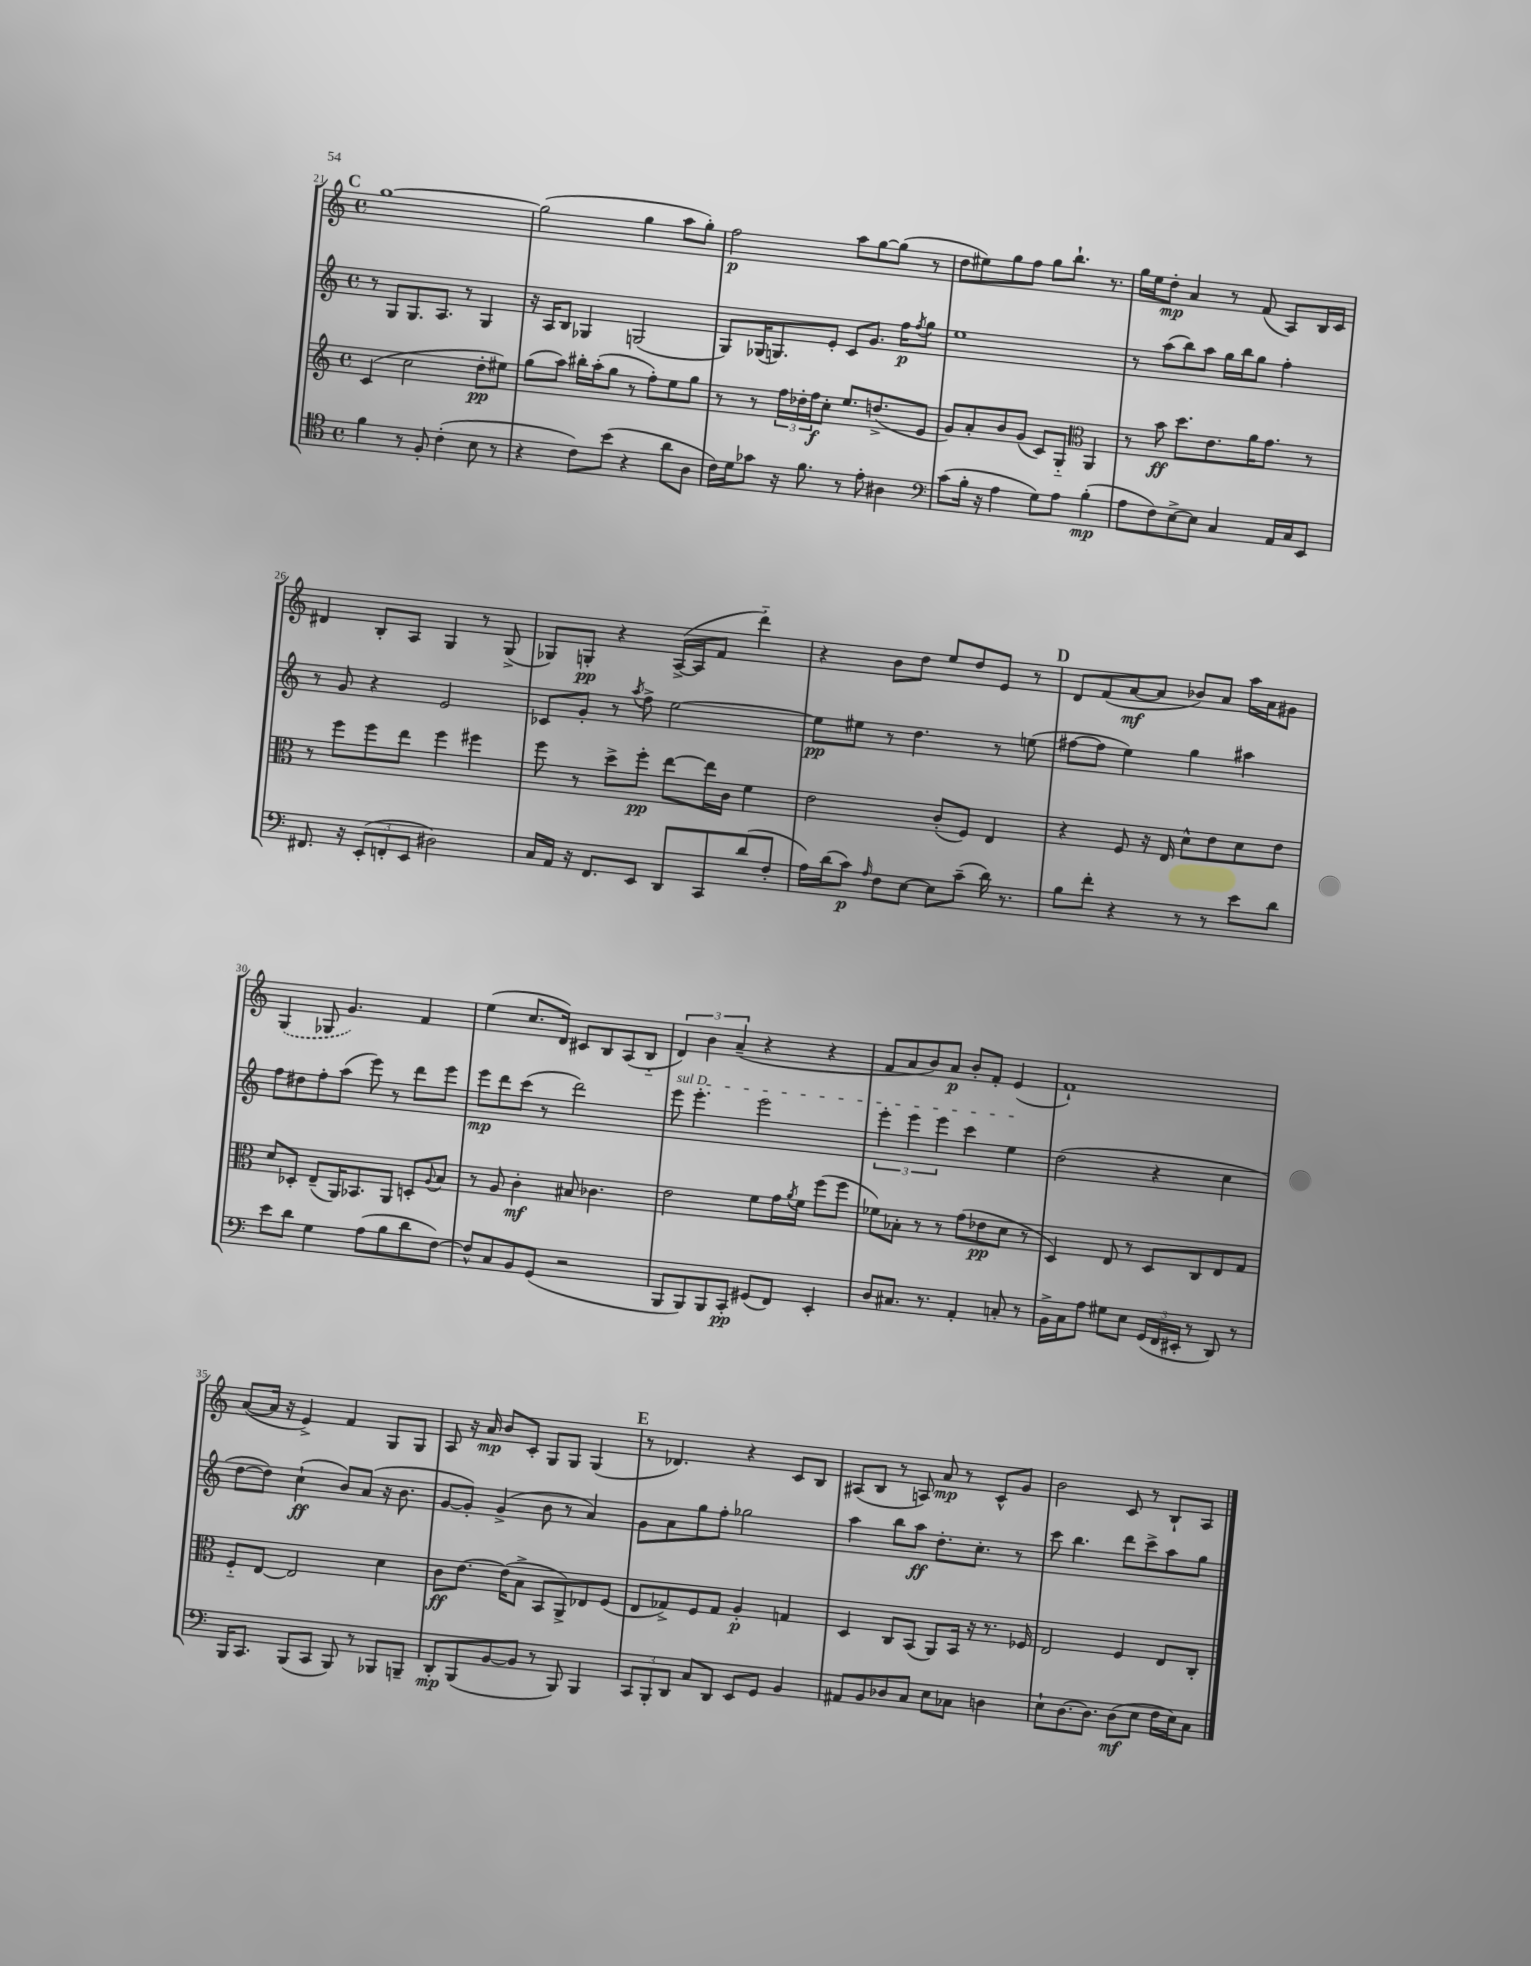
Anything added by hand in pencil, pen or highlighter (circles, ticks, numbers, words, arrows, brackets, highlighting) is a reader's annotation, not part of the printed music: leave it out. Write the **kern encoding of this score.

**kern	**kern	**kern	**kern
*staff4	*staff3	*staff2	*staff1
*clefC4	*clefG2	*clefG2	*clefG2
*k[]	*k[]	*k[]	*k[]
*M4/4	*M4/4	*M4/4	*M4/4
*met(c)	*met(c)	*met(c)	*met(c)
4f	(4c	8r	[1gg
.	.	8G	.
8r	2cc	8.G	.
8F'	.	.	.
.	.	8.A	.
(4c'	.	.	.
.	.	8r	.
8B	8dd'	4G	.
8r	8ee#)	.	.
=	=	=	=
4r	(8gg	16r	(2gg]
.	.	16A	.
.	8aa)	8B	.
8c)	16bb#'	4G-	.
.	(16aa'	.	.
(8b	8gg	.	.
4r	8r	(2G	4gg
.	8ff')	.	.
8a	8ee	.	8aa
8A	8gg	.	8gg')
=	=	=	=
16c)	8r	8G)	2ff
16d	.	.	.
8g-	8r	(16G-	.
.	.	8.G)	.
16r	24ff	.	.
.	24dd-'	.	.
8.f	.	.	.
.	24ff	.	.
.	8cc'	8e'	.
8r	8.ee	8c	8aa
8e'	.	8.g	[8gg
.	(8.dd^	.	.
4A#	.	.	(8gg]
.	.	16ff	.
.	.	8qff	.
.	8e	8gg	8r
=	=	=	=
*clefF4	*	*	*
(8c	8g)	1ee	8dd
16B'	8a'	.	8ee#)
16r	.	.	.
4A	8b	.	8gg
.	(8g	.	8ff
8G)	8c)	.	8gg
8A	8G'~	.	8.bb`
*	*clefC3	*	*
(4B'	4AA	.	.
.	.	.	8.r
=	=	=	=
8A	8r	8r	16gg
.	.	.	16ee
8F)	8b	(8aa	8dd'
[8E^	8.dd	8bb)	4a
8E]	.	8aa	.
.	8.e	.	.
4C	.	16gg	8r
.	.	16bb	.
.	16a	8gg	(8f
.	8.g	.	.
16AA	.	4ff'	8A)
16C	.	.	.
8EE	8r	.	16B
.	.	.	16c
=	=	=	=
8.FF#	8r	8r	4d#
.	8ff	8g	.
16r	.	.	.
(12EE'	8ff	4r	8B'
12FF'	.	.	.
.	8ee	.	8A
12EE	.	.	.
2D#)	4ff	2e	4G
.	4ff#	.	8r
.	.	.	(8G^
=	=	=	=
16C	8ff	8c-	8G-)
16AA	.	.	.
16r	8r	8g'	8G'
8.FF	.	.	.
.	8dd^	8r	4r
.	.	8qaa	.
8EE	8ff'	8ff^	.
8DD	[8ee	[2ee	([16A^
.	.	.	16A]
8CC	16ee]	.	8f
.	16c	.	.
(8d	4f	.	4ddd'~)
8F'	.	.	.
=	=	=	=
16A)	2e	8ee]	4r
(16d	.	.	.
8c)	.	8ee#	.
16qqA	.	.	.
8F	.	8r	8b
[8E	.	4.dd	8dd
8E]	(8c'	.	8ee
(8c~	8F)	.	8dd
16d)	4E	8r	8e
8.r	.	.	.
.	.	(8ee	8r
=	=	=	=
8B	4r	[8ff#	8d
8f'	.	8ff#]	(8f
4r	8F	4ee)	[8a
.	16r	.	8a]
.	16E	.	.
8r	8d^^	4gg	8b-)
8r	8e	.	8a
8e	8d	4aa#	16aa
.	.	.	16a
8d	8e	.	8g#
=	=	=	=
8e	8d	8ff	(4G
8d	8D-'	8dd#	.
4G	(8E~	8ff'	8G-
.	16AA)	(8aa	4.g)
.	8.BB-	.	.
(8A	.	8eee)	.
8B	8AA	8r	.
8d	8D'	8ddd	4f
.	8qqA	.	.
[8F)	8B	8eee	.
=	=	=	=
8F^^]	8r	8eee	(4ee
8C	8A	8ddd	.
8BB	4c'	(8ccc	8.cc
(8GG	.	8r	.
.	.	.	16d)
2r	8B#	2ddd)	8c#
.	4.c-	.	8B
.	.	.	(8A
.	.	.	8B'~
=	=	=	=
8BBB	2e	8eee	6d)
8BBB)	.	4.eee'	.
.	.	.	6b
8BBB	.	.	.
.	.	.	(6a~
8CC'	.	.	.
(8GG#	8f	2eee	4r
8FF)	16g	.	.
.	8qa	.	.
.	16f	.	.
4EE'	(8ff	.	4r
.	8ff	.	.
=	=	=	=
8D	8f-)	6eee'	8f
8.C#	8B-'	.	8a
.	.	6eee	.
.	8r	.	8b)
8.r	.	.	.
.	.	6eee	.
.	8r	.	8a
4AA'	(8g	4ccc	8b'
.	8e-	.	8f'
8C'	8d	4ee	(4e
8r	8r	.	.
=	=	=	=
16BB^	4D)	(2dd	1f`)
16C	.	.	.
8A	.	.	.
8G#	8E	.	.
8E	8r	.	.
(24GG	8D	4r	.
24FF	.	.	.
24EE#'	.	.	.
8r	8C	.	.
8DD)	8E	4cc	.
8r	8G	.	.
=	=	=	=
16BBB	8F'~	[8dd	([8a
8.CC	.	.	.
.	[8E	8dd])	16a]
.	.	.	16r
(8BBB	2E]	(4cc`	4e^)
8CC	.	.	.
8BBB)	.	8b)	4f
8r	.	(8a	.
8BBB-	4d	16r	8G
.	.	8.b	.
8BBB~	.	.	8G
=	=	=	=
8DD'	8c	[8g	8A
(8BBB	[8.e	8g'])	16r
.	.	.	16a
[8BB	.	(4g^	8b
.	(16e]	.	.
8BB]	8B^	.	8c'
8r	8BB	8b	8G
8BBB)	8AA^)	8r	8G
4BBB	8E-	4a)	(4G
.	(8F	.	.
=	=	=	=
12CC	8E	8g	8r
12BBB'	.	.	.
.	8G-^)	8a	4.d-)
12DD	.	.	.
8C	8F	8gg	.
8DD	8G-	8ff'	.
8EE	4A'	2gg-	4r
8GG	.	.	.
4BB	4G	.	8c
.	.	.	8B
=	=	=	=
8AA#	4D	4aa	(8A#
8BB	.	.	8B
8D-	8C	8bb	8r
8C	(8BB	8aa	8A)
8E	8AA)	8.dd'	8a
8C-	16BB	.	8r
.	16r	8.cc'	.
4D	8.r	.	8c^^
.	.	8r	8g
.	16F-	.	.
=	=	=	=
8E`	2E	8ccc	2b
[8.D	.	4.bb	.
8.D]	.	.	.
(8D	4F	8ddd	8c
8E	.	8ccc^	8r
16F	8E	8aa	8B`
16E)	.	.	.
8C	8C'	8gg	8A
==	==	==	==
*-	*-	*-	*-
